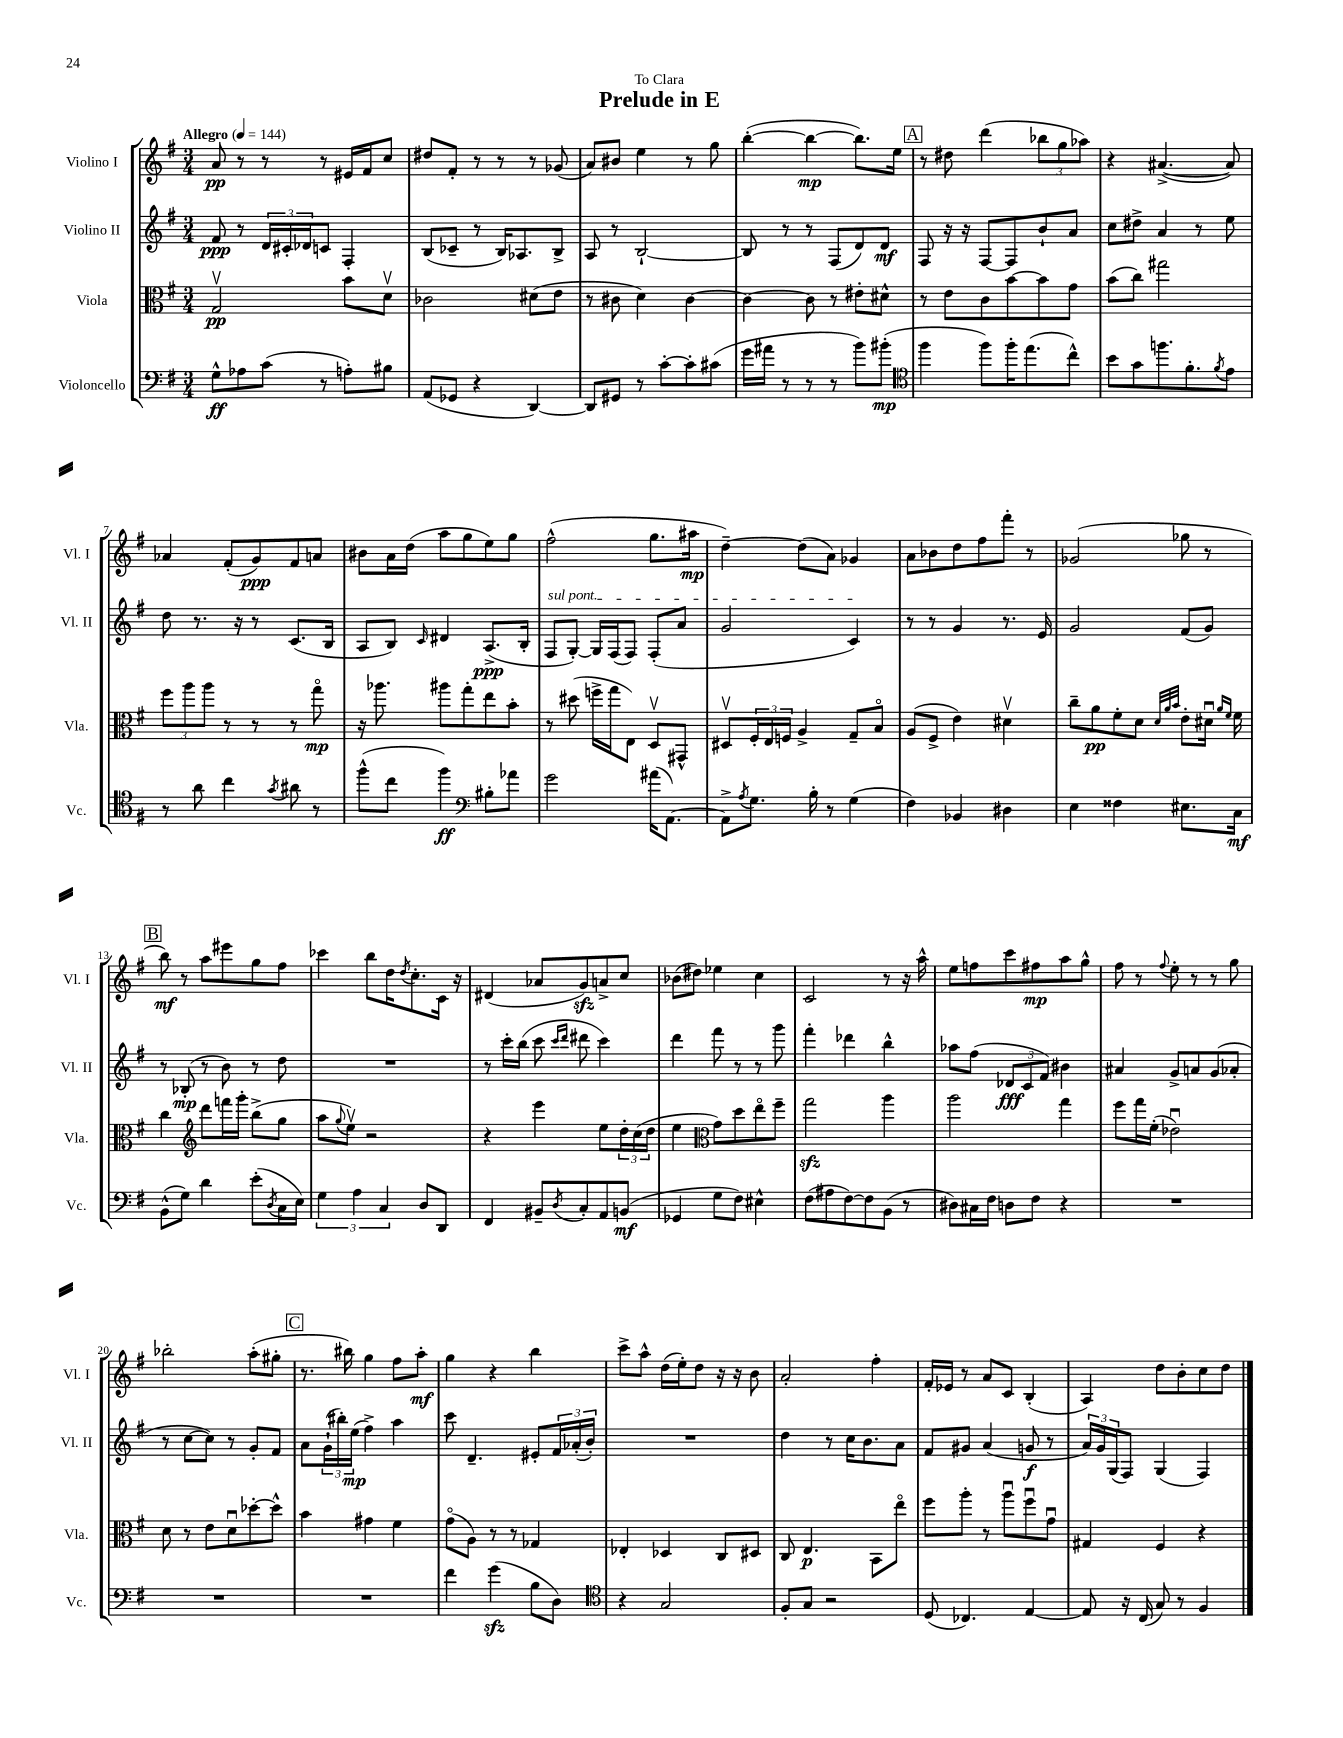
\header { title = "Prelude in E" dedication = "To Clara" }
<<
\new StaffGroup <<
\new Staff = "s0" \with { instrumentName = "Violino I" shortInstrumentName = "Vl. I" } {
    \clef treble \key g \major \numericTimeSignature \time 3/4 \tempo "Allegro" 4 = 144
    a'8\pp r8 r8 r8 eis'16 fis'16 c''8 |
    dis''8 fis'8-. r8 r8 r8 ges'8( |
    a'8) bis'8 e''4 r8 g''8 |
    b''4~-.( b''4~\mp b''8.) e''16 |
    \mark \markup { \box "A" } r8 dis''8 d'''4( \tuplet 3/2 { bes''8 g''8 aes''8) } |
    r4 ais'4.~->( ais'8) |
    aes'4 fis'8-.( g'8\ppp) fis'8 a'8 |
    bis'8 a'16 d''16( a''8 g''8 e''8) g''8 |
    fis''2-^( g''8. ais''16\mp |
    d''4~--) d''8( a'8) ges'4 |
    a'8 bes'8 d''8 fis''8 fis'''8-. r8 |
    ges'2( ges''8 r8 |
    \mark \markup { \box "B" } b''8\mf) r8 a''8 eis'''8 g''8 fis''8 |
    ces'''4 b''8 d''16 \acciaccatura { d''8 } c''8.-. c'16 r16 |
    dis'4( aes'8 g'8\sfz) a'8-> c''8 |
    bes'8( dis''8) ees''4 c''4 |
    c'2 r8 r16 a''16-^ |
    e''8 f''8 c'''8 fis''8\mp a''8 g''8-^ |
    fis''8 r8 \appoggiatura { fis''8 } e''8-. r8 r8 g''8 |
    bes''2-. a''8-.( gis''8-. |
    \mark \markup { \box "C" } r8. bis''16) g''4 fis''8 a''8-.\mf |
    g''4 r4 b''4 |
    c'''8-> a''8-^ d''16( e''16-.) d''8 r16 r16 b'8 |
    a'2-. fis''4-. |
    fis'16-. ees'16 r8 a'8 c'8 b4-.( |
    a4) d''8 b'8-. c''8 d''8 \bar "|." |
}
\new Staff = "s1" \with { instrumentName = "Violino II" shortInstrumentName = "Vl. II" } {
    \clef treble \key g \major \numericTimeSignature \time 3/4
    fis'8\ppp r8 \tuplet 3/2 { d'16 cis'16-. des'16 } c'8 fis4-. |
    b8( ces'8-- r8 b16) aes8. b8-> |
    a8 r8 b2~-! |
    b8 r8 r8 fis8( d'8) d'8\mf |
    \mark \markup { \box "A" } fis8 r16 r16 fis8~ fis8 b'8-! a'8 |
    c''8 dis''8-> a'4 r8 e''8 |
    d''8 r8. r16 r8 c'8.( b16 |
    a8 b8) \grace { c'16 } dis'4 a8.->\ppp( b16-. |
    \once \override TextSpanner.bound-details.left.text = \markup { \italic "sul pont." } fis8\startTextSpan g8~-.) g16 fis16( fis8) fis8-.( a'8 |
    g'2 c'4\stopTextSpan) |
    r8 r8 g'4 r8. e'16 |
    g'2 fis'8( g'8) |
    \mark \markup { \box "B" } r8 bes8-.\mp( r8 b'8) r8 d''8 |
    R2. |
    r8 c'''16-. b''16( c'''8 \grace { c'''16 d'''16 } dis'''8 c'''4) |
    d'''4 fis'''8 r8 r8 g'''8 |
    fis'''4-. des'''4 b''4-^ |
    aes''8 fis''8( \tuplet 3/2 { des'8\fff c'8 fis'8) } bis'4 |
    ais'4 g'8-> a'8 g'8( aes'8-. |
    r8 c''8~ c''8) r8 g'8-. fis'8 |
    \mark \markup { \box "C" } a'8 \tuplet 3/2 { g'16-!( bis''16-.) e''16\mp( } fis''4->) a''4 |
    c'''8 d'4.-- eis'8-. \tuplet 3/2 { fis'16 aes'16-.( b'16-.) } |
    R2. |
    d''4 r8 c''16 b'8. a'8 |
    fis'8 gis'8 a'4( g'8\f r8 |
    \tuplet 3/2 { a'16) g'16 g16( } fis8) g4( fis4) \bar "|." |
}
\new Staff = "s2" \with { instrumentName = "Viola" shortInstrumentName = "Vla." } {
    \clef alto \key g \major \numericTimeSignature \time 3/4
    g2\upbow\pp b'8 d'8\upbow |
    ces'2 dis'8( e'8 |
    r8 cis'8 d'4) cis'4~ |
    cis'4~ cis'8 r8 eis'8-. dis'8-^ |
    \mark \markup { \box "A" } r8 e'8 c'8 b'8~ b'8 g'8 |
    b'8( c''8) gis''2 |
    \tuplet 3/2 { fis''8 a''8 a''8 } r8 r8 r8 g''8\flageolet\mp |
    r16 aes''8. ais''8 g''8-. e''8 b'8-. |
    r8 dis''8( f''16-> g''16 e8) d8\upbow gis,8-^ |
    dis8\upbow \tuplet 3/2 { fis16-. e16 f16 } a4-> g8-- b8\flageolet |
    a8( fis8-> e'4) dis'4\upbow |
    c''8-- a'8\pp fis'8-. d'8 \grace { d'32 a'32 b'32 } e'8-. dis'16\downbow \grace { a'16 fis'16 } fis'16 |
    \mark \markup { \box "B" } c''4 \clef treble d'''8 f'''16 g'''16-. b''8->( g''8 |
    a''8 \appoggiatura { g''8 } e''8\upbow) r2 |
    r4 e'''4 e''8 \tuplet 3/2 { d''16-. c''16( d''16 } |
    e''4 \clef alto g'8) d''8 e''8\flageolet fis''8-- |
    g''2\sfz a''4 |
    a''2 g''4 |
    fis''8 g''16 fis'16-.( ees'2\downbow) |
    d'8 r8 e'8 d'8\downbow des''8~-. des''8-^ |
    \mark \markup { \box "C" } b'4 gis'4 fis'4 |
    g'8\flageolet( a8) r8 r8 ges4 |
    ees4-. des4 c8 dis8 |
    c8 e4.\p b,8 e''8\flageolet |
    fis''8 a''8-. r8 a''8\downbow fis''8\downbow g'8\downbow |
    gis4 fis4 r4 \bar "|." |
}
\new Staff = "s3" \with { instrumentName = "Violoncello" shortInstrumentName = "Vc." } {
    \clef bass \key g \major \numericTimeSignature \time 3/4
    g8-^\ff aes8 c'8( r8 a8-.) bis8 |
    a,8( ges,8 r4 d,4~) |
    d,8 gis,8 r8 c'8~-. c'8-. cis'8( |
    g'16 ais'16 r8 r8 r8 b'8) bis'8-.\mp( |
    \mark \markup { \box "A" } \clef tenor fis''4 fis''8) fis''16-. e''8.( c''8-^) |
    b'8 g'8 f''8. fis'8.-. \acciaccatura { fis'8 } e'8 |
    r8 a'8 c''4 \acciaccatura { g'8 } ais'8 r8 |
    fis''8-^( c''8 fis''4\ff) \clef bass bis8-. aes'8 |
    g'2 ais'16( a,8.~) |
    a,8-> \acciaccatura { a8 } g8. b16-. r8 g4( |
    fis4) bes,4 dis4 |
    e4 fisis4 eis8. c16\mf |
    \mark \markup { \box "B" } b,8-^( g8) d'4 e'8-.( \acciaccatura { d8 } c16 e16) |
    \tuplet 3/2 { g4 a4 c4 } d8 d,8 |
    fis,4 bis,8-- \acciaccatura { d8 } c8-. a,8 b,8\mf( |
    ges,4 g8 fis8) eis4-^ |
    fis8( ais8 fis8~) fis8 b,8( r8 |
    dis8) cis16 fis16 d8 fis8 r4 |
    R2. |
    R2. |
    \mark \markup { \box "C" } R2. |
    fis'4 g'4\sfz( b8 d8) |
    \clef tenor r4 g2 |
    fis8-. g8 r2 |
    d8( ces4.) e4~ |
    e8 r16 c16( g8) r8 fis4 \bar "|." |
}
>>
>>
